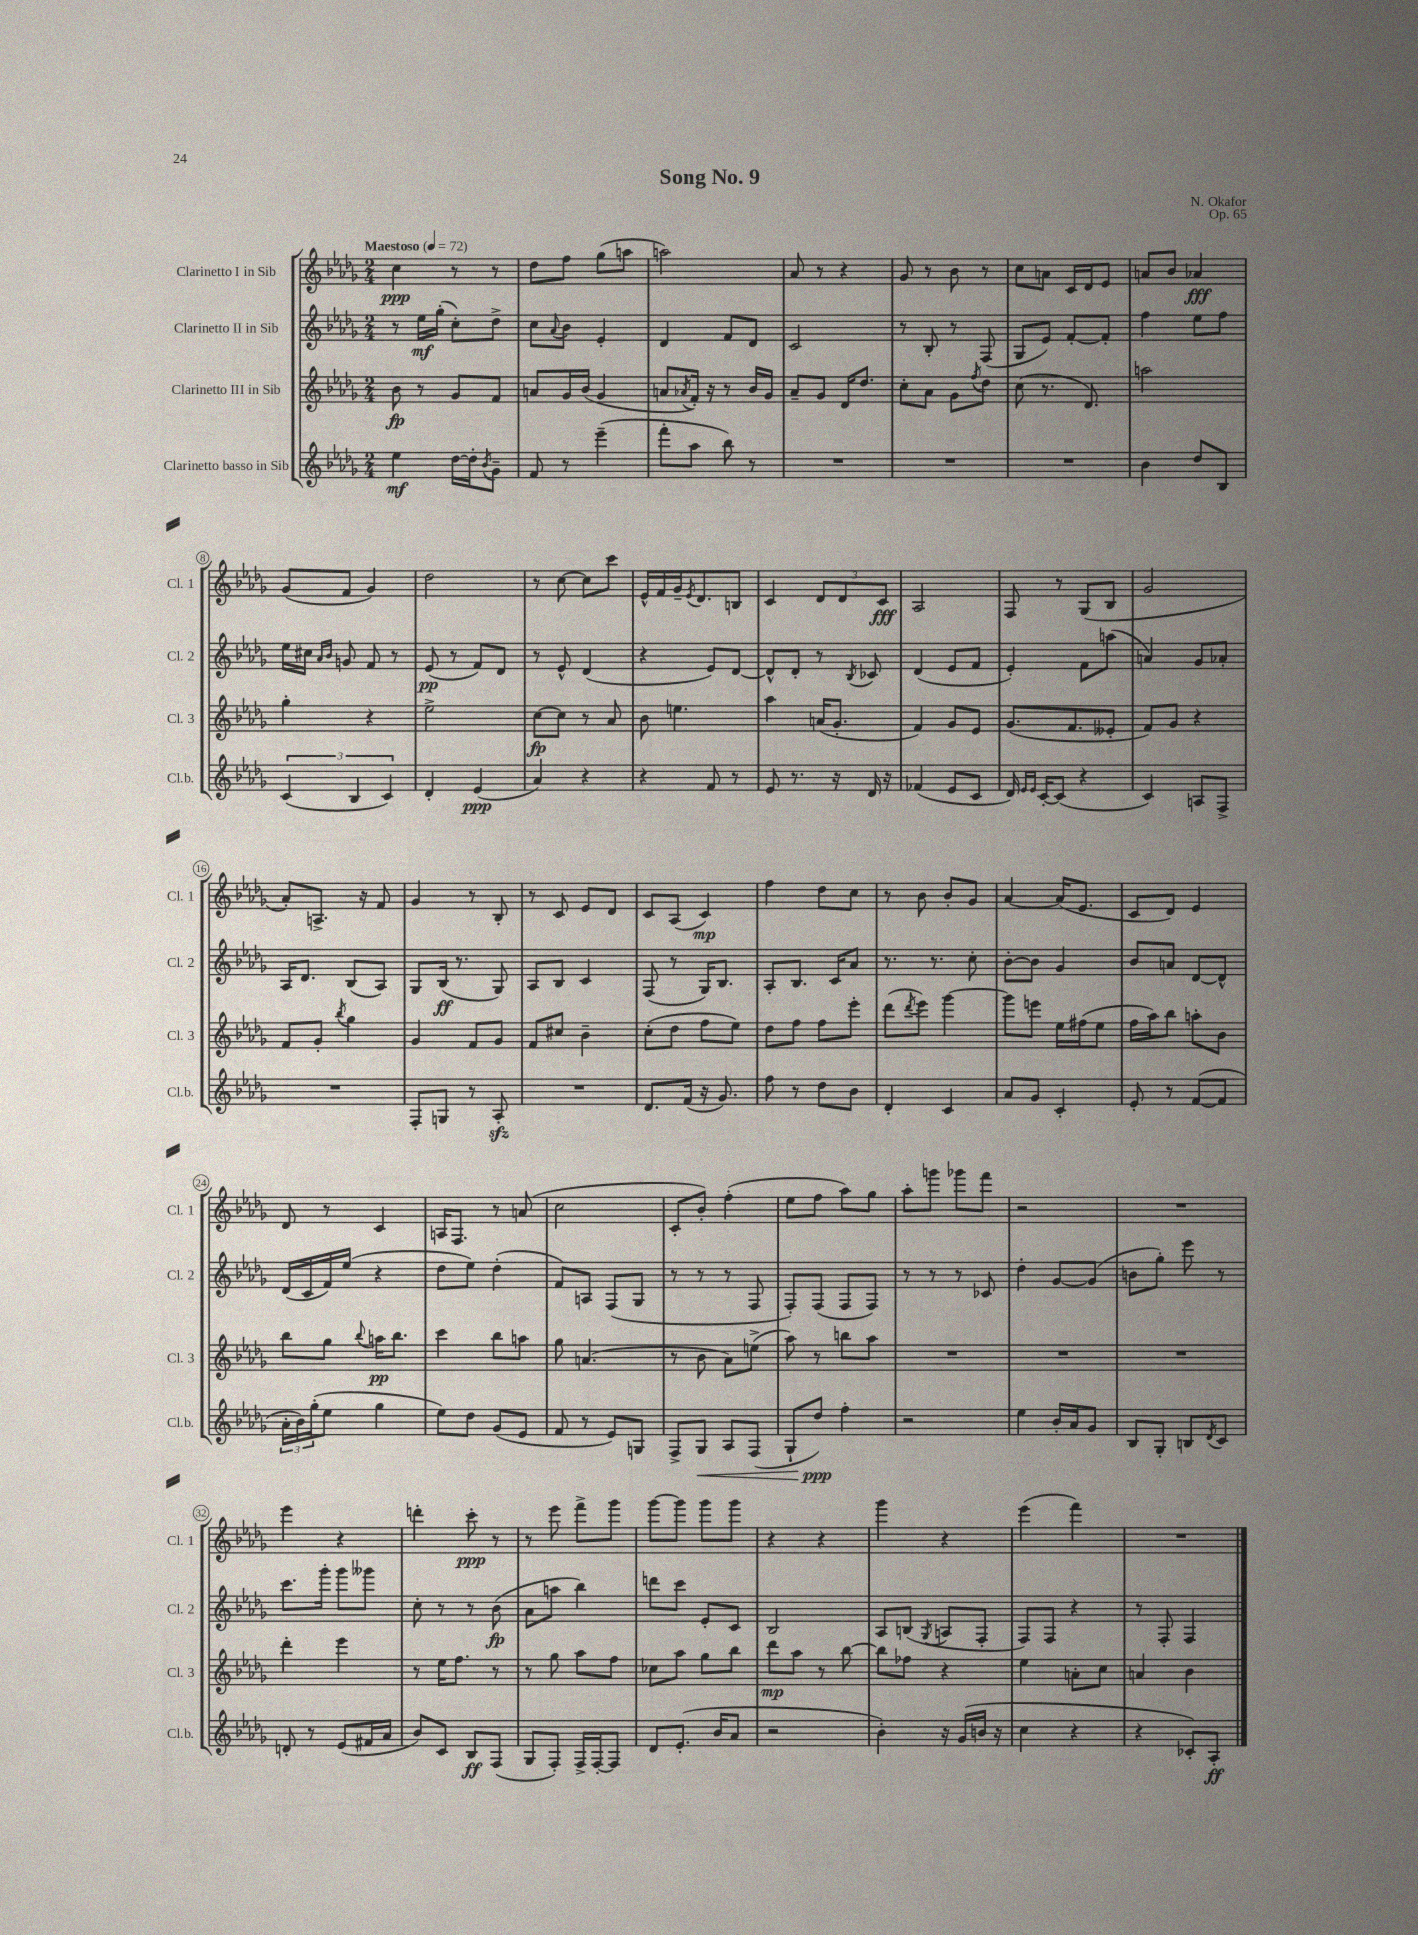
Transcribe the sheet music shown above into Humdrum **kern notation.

**kern	**dynam	**kern	**dynam	**kern	**dynam	**kern	**dynam
*part4	*part4	*part3	*part3	*part2	*part2	*part1	*part1
*staff4	*staff4	*staff3	*staff3	*staff2	*staff2	*staff1	*staff1
*I"Clarinetto basso in Sib	*	*I"Clarinetto III in Sib	*	*I"Clarinetto II in Sib	*	*I"Clarinetto I in Sib	*
*I'Cl.b.	*	*I'Cl. 3	*	*I'Cl. 2	*	*I'Cl. 1	*
*clefG2	*	*clefG2	*	*clefG2	*	*clefG2	*
*k[b-e-a-d-g-]	*	*k[b-e-a-d-g-]	*	*k[b-e-a-d-g-]	*	*k[b-e-a-d-g-]	*
*M2/4	*	*M2/4	*	*M2/4	*	*M2/4	*
*MM72	*	*MM72	*	*MM72	*	*MM72	*
=1	=1	=1	=1	=1	=1	=1	=1
!	!	!	!	!	!	!LO:TX:a:B:t=Maestoso	!
4ee-\	mf	8b-\	fp	8r	.	4cc\	ppp
.	.	8r	.	16ee-\LL	mf	.	.
.	.	.	.	(16gg-'\JJ	.	.	.
[16dd-\LL	.	8g-/L	.	8cc'\L)	.	8r	.
16dd-'\J]	.	.	.	.	.	.	.
8qb-/	.	.	.	.	.	.	.
8g-~\J	.	8f/J	.	8dd-^\J	.	8r	.
=2	=2	=2	=2	=2	=2	=2	=2
8f/	.	8an/L	.	8cc\L	.	8dd-\L	.
.	.	.	.	8qqa-/	.	.	.
8r	.	16g-/L	.	8b-\J	.	8ff\J	.
.	.	(16b-/JJ	.	.	.	.	.
(4eee-~\	.	4g-/	.	4e-'/	.	(8gg-\L	.
.	.	.	.	.	.	8aan\J	.
=3	=3	=3	=3	=3	=3	=3	=3
8fff'\L	.	8an/L	.	4d-/	.	2aan\)	.
.	.	8qa-X/	.	.	.	.	.
8aa-\J	.	16f'/Jk)	.	.	.	.	.
.	.	16r	.	.	.	.	.
8bb-\)	.	8r	.	8f/L	.	.	.
8r	.	16b-/LL	.	8d-/J	.	.	.
.	.	16g-/JJ	.	.	.	.	.
=4	=4	=4	=4	=4	=4	=4	=4
2r	.	8a-~/L	.	2c/	.	8a-/	.
.	.	8g-/J	.	.	.	8r	.
.	.	16d-/KL	.	.	.	4r	.
.	.	8.dd-/J	.	.	.	.	.
=5	=5	=5	=5	=5	=5	=5	=5
2r	.	8cc'\L	.	8r	.	8g-/	.
.	.	8a-\J	.	8B-'/	.	8r	.
.	.	8g-\L	.	8r	.	8b-\	.
.	.	8qff/	.	.	.	.	.
.	.	8dd-\J	.	(8F/	.	8r	.
=6	=6	=6	=6	=6	=6	=6	=6
2r	.	(8cc\	.	8G-/L	.	8cc\L	.
.	.	8.r	.	8e-/J)	.	8an\J	.
.	.	.	.	[8f'/L	.	16c/LL	.
.	.	8.d-/)	.	.	.	16d-/J	.
.	.	.	.	8f'/J]	.	8e-/J	.
=7	=7	=7	=7	=7	=7	=7	=7
4b-\	.	2aan\	.	4ff\	.	8an/L	.
.	.	.	.	.	.	8b-/J	.
8dd-/L	.	.	.	8ee-\L	.	4a-X/	fff
8B-/J	.	.	.	8ff\J	.	.	.
!!LO:LB:g=z
=8	=8	=8	=8	=8	=8	=8	=8
(6c/	.	4gg-'\	.	16ee-\LL	.	(8g-/L	.
.	.	.	.	16cc#X\JJ	.	.	.
.	.	.	.	16qqa-/LL	.	.	.
.	.	.	.	16qqb-/JJ	.	.	.
.	.	.	.	8gn/	.	8f/J	.
6B-/	.	.	.	.	.	.	.
.	.	4r	.	8f/	.	4g-/)	.
6c/)	.	.	.	.	.	.	.
.	.	.	.	8r	.	.	.
=9	=9	=9	=9	=9	=9	=9	=9
4d-'/	.	2ee-^\	.	(8e-/	pp	2dd-\	.
.	.	.	.	8r	.	.	.
(4e-/	ppp	.	.	8f/L)	.	.	.
.	.	.	.	8d-/J	.	.	.
=10	=10	=10	=10	=10	=10	=10	=10
4a-/)	.	[8cc\L	fp	8r	.	8r	.
.	.	8cc\J]	.	8e-^^/	.	[8cc\	.
4r	.	8r	.	(4d-/	.	8cc\L]	.
.	.	8a-/	.	.	.	8ccc\J	.
=11	=11	=11	=11	=11	=11	=11	=11
4r	.	8b-\	.	4r	.	16e-^^/LL	.
.	.	.	.	.	.	16f/	.
.	.	4.een\	.	.	.	16g-~/J	.
.	.	.	.	.	.	8qe-/	.
.	.	.	.	.	.	8.d-/	.
8f/	.	.	.	8e-/L)	.	.	.
8r	.	.	.	[8d-/J	.	8Bn/J	.
=12	=12	=12	=12	=12	=12	=12	=12
8e-/	.	4aa-\	.	8d-^^/L]	.	4c/	.
8.r	.	.	.	8d-'/J	.	.	.
.	.	(16an/KL	.	8r	.	12d-/L	.
16r	.	8.g-'/J	.	.	.	.	.
.	.	.	.	.	.	12d-/	.
.	.	.	.	8qB-/	.	.	.
16d-/	.	.	.	8c-X/	.	.	.
.	.	.	.	.	.	12c/J	fff
16r	.	.	.	.	.	.	.
=13	=13	=13	=13	=13	=13	=13	=13
(4f-X/	.	4f/)	.	(4d-/	.	2A-/	.
8e-/L	.	8g-/L	.	8e-/L	.	.	.
8c/J	.	8e-/J	.	8f/J	.	.	.
=14	=14	=14	=14	=14	=14	=14	=14
16d-/)	.	(8.g-/L	.	4e-'/)	.	8F/	.
16qqe-/LL	.	.	.	.	.	.	.
16qqe-/JJ	.	.	.	.	.	.	.
[16c'/KL	.	.	.	.	.	.	.
(8c/J]	.	.	.	.	.	8r	.
.	.	8.f/	.	.	.	.	.
4r	.	.	.	8f\L	.	(8G-/L	.
.	.	8e--X'/J	.	(8aan\J	.	8B-/J	.
=15	=15	=15	=15	=15	=15	=15	=15
4c/)	.	8f/L)	.	4an/)	.	2g-/	.
.	.	8g-/J	.	.	.	.	.
8An/L	.	4r	.	8g-/L	.	.	.
8F^/J	.	.	.	8a-X'/J	.	.	.
!!LO:LB:g=z
=16	=16	=16	=16	=16	=16	=16	=16
2r	.	8f/L	.	16A-/KL	.	8a-'/L)	.
.	.	.	.	8.d-/J	.	.	.
.	.	8g-'/J	.	.	.	8.An^/J	.
.	.	8qbb-/	.	.	.	.	.
.	.	4gg-\	.	(8B-/L	.	.	.
.	.	.	.	.	.	16r	.
.	.	.	.	8A-/J)	.	8f/	.
=17	=17	=17	=17	=17	=17	=17	=17
8F'/L	.	4g-/	.	8G-/L	.	4g-/	.
8Gn/J	.	.	.	(16B-/Jk	ff	.	.
.	.	.	.	8.r	.	.	.
8r	.	8f/L	.	.	.	8r	.
8A-zz'/	.	8g-/J	.	8G-/)	.	8B-'/	.
=18	=18	=18	=18	=18	=18	=18	=18
2r	.	8f/L	.	8A-/L	.	8r	.
.	.	8cc#X/J	.	8B-/J	.	8c/	.
.	.	4b-~\	.	4c/	.	8e-/L	.
.	.	.	.	.	.	8d-/J	.
=19	=19	=19	=19	=19	=19	=19	=19
8.d-/L	.	(8cc'\L	.	(8F/	.	8c/L	.
.	.	8dd-\J	.	8r	.	(8A-/J	.
(16f/Jk	.	.	.	.	.	.	.
16r	.	8ff\L	.	16G-/KL)	.	4c/)	mp
8.g-/)	.	.	.	8.B-/J	.	.	.
.	.	8ee-\J)	.	.	.	.	.
=20	=20	=20	=20	=20	=20	=20	=20
8ff\	.	8dd-\L	.	8A-'/L	.	4ff\	.
8r	.	8ff\J	.	8.B-/J	.	.	.
8dd-\L	.	8ff\L	.	.	.	8dd-\L	.
.	.	.	.	16c/KL	.	.	.
8b-\J	.	8eee-'\J	.	8a-/J	.	8cc\J	.
=21	=21	=21	=21	=21	=21	=21	=21
4d-'/	.	(8ddd-\L	.	8.r	.	8r	.
.	.	8qddd-/	.	.	.	.	.
.	.	8eee-\J)	.	.	.	8b-\	.
.	.	.	.	8.r	.	.	.
4c/	.	[4ggg-\	.	.	.	8b-'/L	.
.	.	.	.	8cc'\	.	8g-/J	.
=22	=22	=22	=22	=22	=22	=22	=22
8a-/L	.	8ggg-\L]	.	[8b-'\L	.	[4a-/	.
8g-/J	.	8eeen\J	.	8b-\J]	.	.	.
4c'/	.	16ee-\LL	.	4g-/	.	(16a-/KL]	.
.	.	(16ff#X\J	.	.	.	8.e-/J	.
.	.	8ee-\J	.	.	.	.	.
=23	=23	=23	=23	=23	=23	=23	=23
8e-'/	.	16ff\LL	.	8b-/L	.	8c/L	.
.	.	16aa-\J)	.	.	.	.	.
8r	.	8bb-\J	.	8an/J	.	8d-/J)	.
([8f/L	.	8aan'\L	.	[8d-/L	.	4e-/	.
8f/J]	.	8b-\J	.	8d-^^/J]	.	.	.
!!LO:LB:g=z
=24	=24	=24	=24	=24	=24	=24	=24
24a-'\LL	.	8bb-\L	.	(16d-/LL	.	8d-/	.
24b-\)	.	.	.	.	.	.	.
.	.	.	.	16c/	.	.	.
(24gg-'\J	.	.	.	.	.	.	.
8ee-\J	.	8gg-\J	.	16f/)	.	8r	.
.	.	.	.	(16ee-/JJ	.	.	.
.	.	8qqbb-/	.	.	.	.	.
4gg-\	.	16aan\KL	pp	4r	.	4c/	.
.	.	8.bb-\J	.	.	.	.	.
=25	=25	=25	=25	=25	=25	=25	=25
8ee-\L)	.	4ccc\	.	8dd-\L	.	16An/KL	.
.	.	.	.	.	.	8.F/J	.
8dd-\J	.	.	.	8ee-\J)	.	.	.
(8g-/L	.	8bb-\L	.	(4dd-'\	.	8r	.
8e-/J	.	8aan\J	.	.	.	(8an/	.
=26	=26	=26	=26	=26	=26	=26	=26
8f/	.	8gg-\	.	8f/L)	.	2cc\	.
8r	.	(4.an/	.	8An/J	.	.	.
8e-/L)	.	.	.	(8F/L	.	.	.
8Gn/J	.	.	.	8G-/J	.	.	.
=27	=27	=27	=27	=27	=27	=27	=27
8F^/L	.	8r	.	8r	.	8c'/L	.
!	!LO:HP:b	!	!	!	!	!	!
8G-/J	<	8b-\	.	8r	.	8b-'/J)	.
8A-/L	.	8a-\L)	.	8r	.	(4ff'\	.
(8F/J	.	(8een^\J	.	8F/	.	.	.
=28	=28	=28	=28	=28	=28	=28	=28
8G-`/L	.	8aa-\)	.	8F'/L)	.	8ee-\L	.
8dd-/J)	ppp	8r	.	(8F/J	.	8ff\J	.
4ff'\	[	8bbn\L	.	8F/L	.	8aa-\L)	.
.	.	8aa-\J	.	8F/J)	.	8gg-\J	.
=29	=29	=29	=29	=29	=29	=29	=29
2r	.	2r	.	8r	.	8aa-'\L	.
.	.	.	.	8r	.	8gggn\J	.
.	.	.	.	8r	.	8ggg-X\L	.
.	.	.	.	8c-X/	.	8fff\J	.
=30	=30	=30	=30	=30	=30	=30	=30
4ee-\	.	2r	.	4dd-'\	.	2r	.
16b-'/LL	.	.	.	[8g-/L	.	.	.
16a-/J	.	.	.	.	.	.	.
8g-/J	.	.	.	(8g-/J]	.	.	.
=31	=31	=31	=31	=31	=31	=31	=31
8B-/L	.	2r	.	8bn\L	.	2r	.
8G-'/J	.	.	.	8gg-'\J)	.	.	.
8Bn/L	.	.	.	8eee-\	.	.	.
8qd-/	.	.	.	.	.	.	.
8c/J	.	.	.	8r	.	.	.
!!LO:LB:g=z
=32	=32	=32	=32	=32	=32	=32	=32
8dn'/	.	4ddd-'\	.	8.ccc\L	.	4eee-\	.
8r	.	.	.	.	.	.	.
.	.	.	.	16ggg-'\Jk	.	.	.
(8e-/L	.	4eee-\	.	8ggg-\L	.	4r	.
16f#X/L	.	.	.	8ggg--X\J	.	.	.
16a-/JJ	.	.	.	.	.	.	.
=33	=33	=33	=33	=33	=33	=33	=33
8b-/L)	.	8r	.	8cc'\	.	4dddn'\	.
8c/J	.	16ee-\KL	.	8r	.	.	.
.	.	8.ff\J	.	.	.	.	.
8B-/L	ff	.	.	8r	.	8ccc'\	ppp
(8F/J	.	8r	.	(8b-\	fp	8r	.
=34	=34	=34	=34	=34	=34	=34	=34
8G-/L	.	8r	.	8a-\L	.	8r	.
8F'/J)	.	8gg-\	.	8aan\J	.	8eee-\	.
16F^/LL	.	8aa-\L	.	4bb-\)	.	8fff^\L	.
[16F'/J	.	.	.	.	.	.	.
8F/J]	.	8ff\J	.	.	.	8ggg-\J	.
=35	=35	=35	=35	=35	=35	=35	=35
8d-/L	.	8cc-X\L	.	8dddn\L	.	[8ggg-\L	.
(8.e-'/J	.	8aa-\J	.	8ccc\J	.	8ggg-\J]	.
.	.	8gg-\L	.	8e-'/L	.	8ggg-\L	.
16b-/KL	.	.	.	.	.	.	.
8a-/J	.	8bb-\J	.	8c/J	.	8ggg-\J	.
=36	=36	=36	=36	=36	=36	=36	=36
2r	.	8ddd-\L	mp	2B-/	.	4r	.
.	.	8aa-\J	.	.	.	.	.
.	.	8r	.	.	.	4r	.
.	.	[8bb-\	.	.	.	.	.
=37	=37	=37	=37	=37	=37	=37	=37
4b-'\)	.	8bb-\L]	.	8A-/L	.	4ggg-\	.
.	.	8ff-X\J	.	(8Bn/J	.	.	.
.	.	.	.	8qG-/	.	.	.
16r	.	4r	.	8An/L	.	4r	.
(16g-/LL	.	.	.	.	.	.	.
16bn/JJ	.	.	.	8F'/J	.	.	.
16r	.	.	.	.	.	.	.
=38	=38	=38	=38	=38	=38	=38	=38
4cc\	.	4ee-\	.	8F/L)	.	(4eee-\	.
.	.	.	.	8F/J	.	.	.
4r	.	8an'\L	.	4r	.	4fff\)	.
.	.	8cc\J	.	.	.	.	.
=39	=39	=39	=39	=39	=39	=39	=39
4r	.	4an/	.	8r	.	2r	.
.	.	.	.	8F'/	.	.	.
8c-X'/L)	.	4b-\	.	4F/	.	.	.
8A-'/J	ff	.	.	.	.	.	.
==	==	==	==	==	==	==	==
*-	*-	*-	*-	*-	*-	*-	*-
